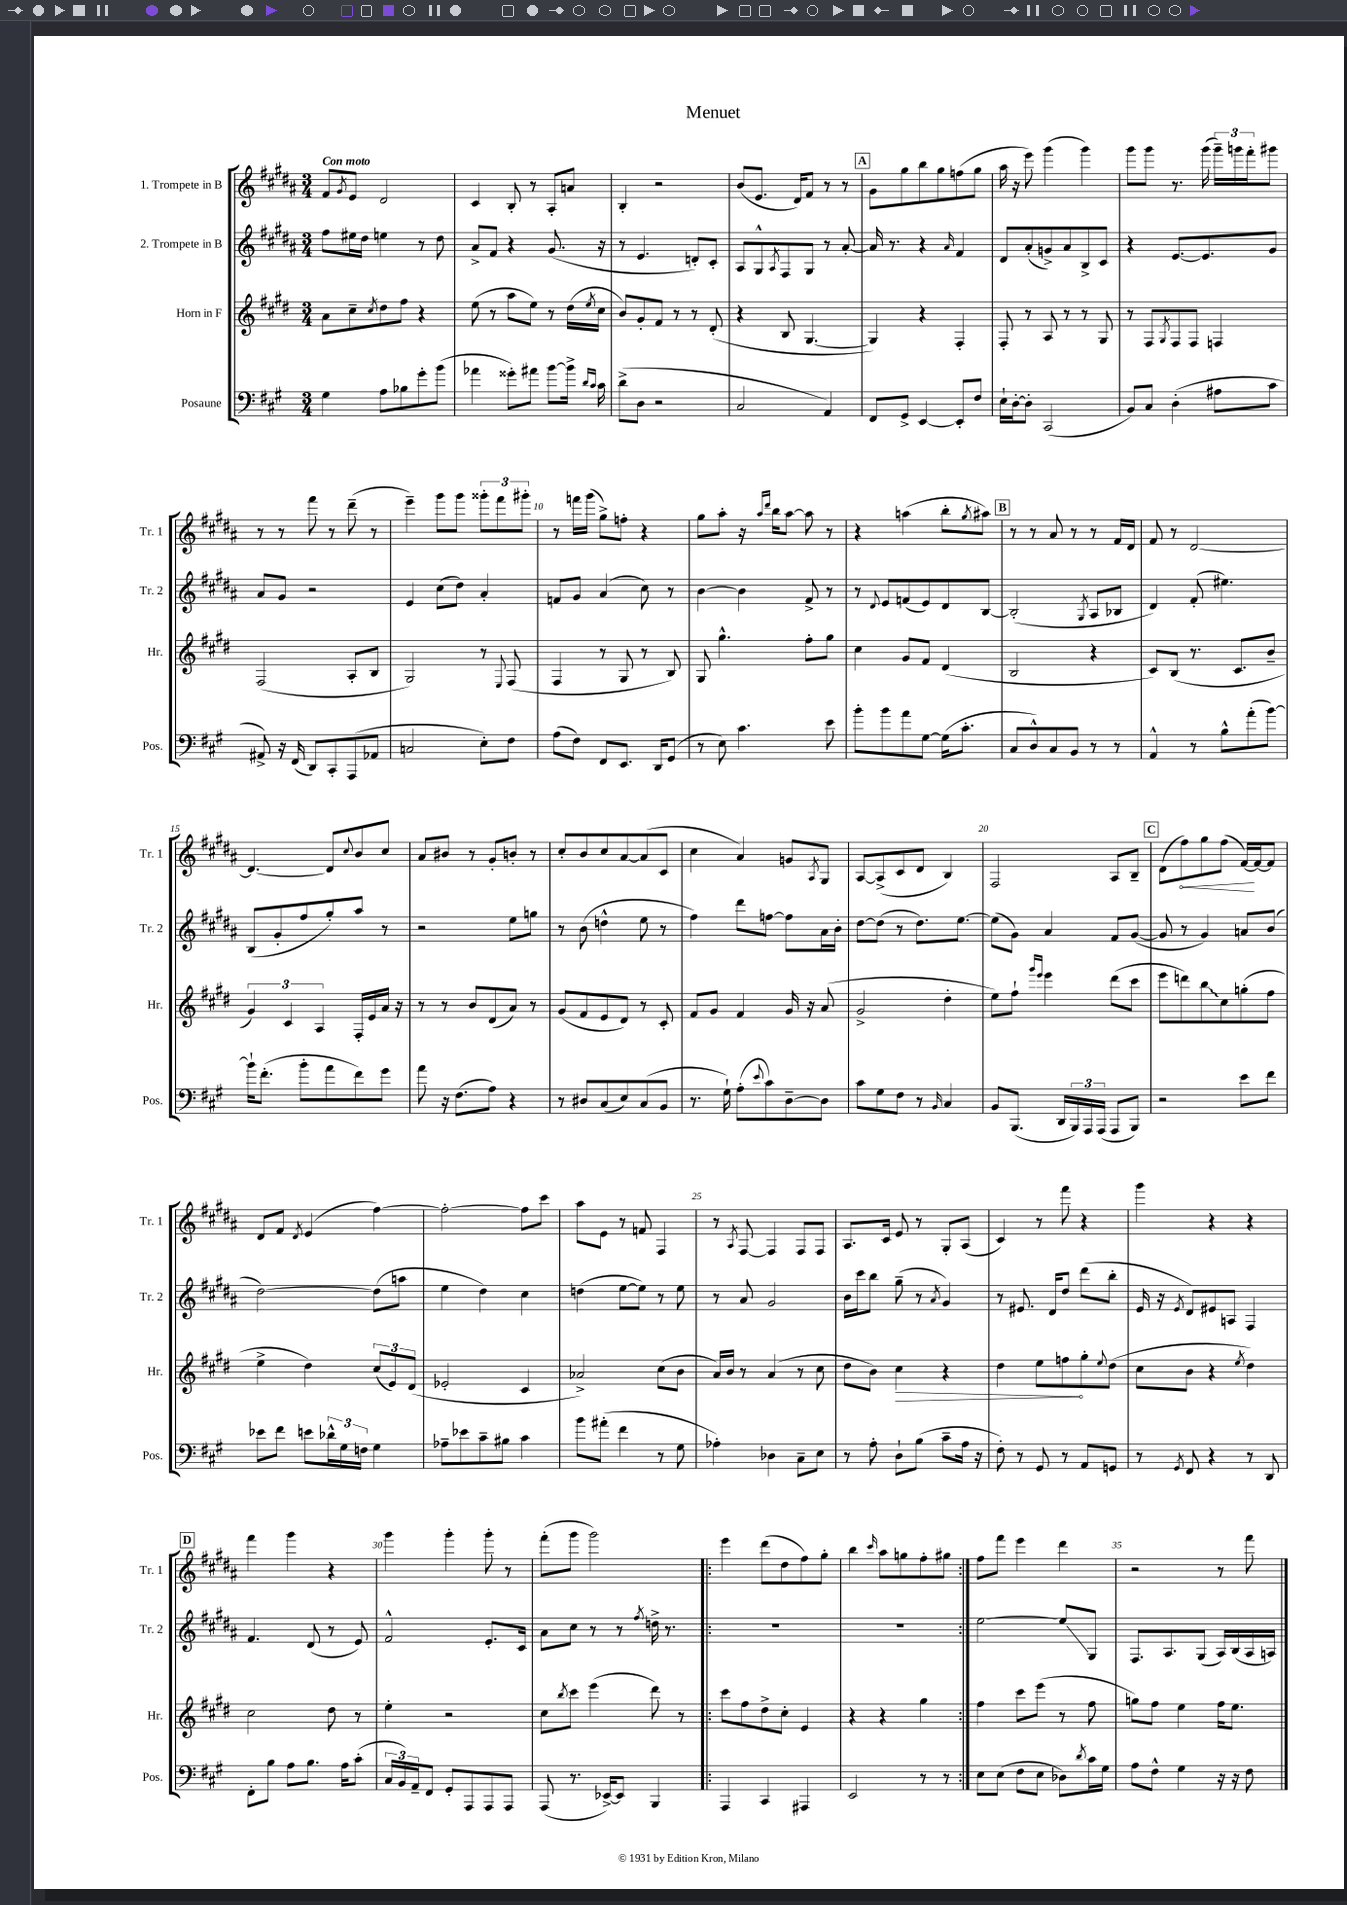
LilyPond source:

\header { title = "Menuet" }
<<
\new StaffGroup <<
\new Staff = "s0" \with { instrumentName = "1. Trompete in B" shortInstrumentName = "Tr. 1" } {
    \clef treble \key b \major \numericTimeSignature \time 3/4 \tempo "Con moto"
    fis'8 \acciaccatura { gis'8 } e'8 dis'2 |
    cis'4 b8-. r8 ais8-. a'8 |
    b4-. r2 |
    b'8( e'8. dis'16) fis'8 r8 r8 |
    \mark \markup { \box "A" } gis'8 gis''8 b''8 gis''8 f''8( gis''8 |
    ais''16 r16 e'''8) gis'''4( gis'''4) |
    gis'''8 gis'''8 r8. gis'''16( \tuplet 3/2 { gis'''16--) g'''16 fis'''16-. } gis'''8 |
    r8 r8 fis'''8 r8 dis'''8--( r8 |
    e'''4--) gis'''8 gis'''8 \tuplet 3/2 { gisis'''8-. fis'''8 gis'''8-. } |
    r8 f'''16 gis'''16( gis''8->) f''8-. r4 |
    gis''8 ais''8-. r16 \grace { ais''16 dis'''16 } b''16 ais''8~ ais''8 r8 |
    r4 a''4( b''8-. \acciaccatura { gis''8 } ais''8) |
    \mark \markup { \box "B" } r8 r8 ais'8 r8 r8 fis'16 dis'16 |
    fis'8 r8 dis'2~ |
    dis'4.~ dis'8 \appoggiatura { cis''8 } b'8 cis''8 |
    ais'8 bis'8 r8 gis'8-. b'8-. r8 |
    cis''8-. b'8 cis''8 ais'8~ ais'8( cis'8 |
    cis''4 ais'4) g'8 \acciaccatura { ais8 } gis8 |
    ais8~ ais8->( cis'8 dis'8 b4) |
    fis2 ais8 b8-- |
    \mark \markup { \box "C" } dis'8( \once \override Hairpin.circled-tip = ##t fis''8\<) gis''8 fis''8( fis'16~\!) fis'16~ fis'8 |
    dis'8 fis'8 \acciaccatura { dis'8 } e'4( fis''4~) |
    fis''2~-. fis''8 cis'''8 |
    ais''8 e'8 r8 f'8 fis4 |
    r8 \acciaccatura { ais8 } fis8~ fis4 fis8 fis8 |
    ais8. cis'16 e'8 r8 gis8-. ais8( |
    cis'4) r8 fis'''8 r4 |
    gis'''4 r4 r4 |
    \mark \markup { \box "D" } fis'''4 gis'''4 r4 |
    gis'''4 gis'''4-. gis'''8-. r8 |
    fis'''8-.( gis'''8 gis'''2) |
    \repeat volta 2 { e'''4 dis'''8( dis''8 fis''8) gis''8-. |
    b''4 \grace { cis'''16 } ais''8 g''8 fis''8-. gis''8 | }
    fis''8 fis'''8 e'''4 dis'''4 |
    r2 r8 fis'''8 \bar "|." |
}
\new Staff = "s1" \with { instrumentName = "2. Trompete in B" shortInstrumentName = "Tr. 2" } {
    \clef treble \key b \major \numericTimeSignature \time 3/4
    fis''8 eis''16 dis''16 e''4 r8 dis''8 |
    ais'8-> fis'8 r4 gis'8.( r16 |
    r8 e'4. d'8-.) cis'8-. |
    ais8 gis8-^ \acciaccatura { ais8 } fis8 gis8 r8 ais'8~-. |
    \mark \markup { \box "A" } ais'16 r8. r4 \grace { ais'16 } fis'4 |
    dis'8 ais'8-.( g'8->) ais'8 b8-> cis'8 |
    r4 e'8.~ e'8. gis'8 |
    ais'8 gis'8 r2 |
    e'4 cis''8( dis''8) ais'4-. |
    f'8 gis'8 ais'4( cis''8) r8 |
    b'4~ b'4 fis'8-> r8 |
    r8 \appoggiatura { dis'8 } e'8 f'8( e'8) dis'8 b8~ |
    \mark \markup { \box "B" } b2-.( \acciaccatura { gis8 } ais8 bes8 |
    dis'4) fis'8-.( eis''4.) |
    b8( gis'8-. fis''8 gis''8-.) ais''8 r8 |
    r2 e''8 g''8 |
    r8 b'8( d''4-^ e''8 r8 |
    fis''4) dis'''8 f''8~ f''8 ais'16 b'16-. |
    dis''8~ dis''8( r8 dis''8.) e''8.~ |
    e''8( gis'8) ais'4 fis'8 gis'8~( |
    \mark \markup { \box "C" } gis'8 r8 gis'4) a'8 b'8( |
    dis''2~) dis''8( a''8 |
    e''4 dis''4) cis''4 |
    d''4( e''8~ e''8) r8 e''8 |
    r8 ais'8 gis'2 |
    b'16 cis'''16 b''8 gis''8--( r8 \acciaccatura { ais'8 } gis'4) |
    r8 eis'8. dis'16 dis''8 dis'''8( b''8-. |
    e'16 r16 \acciaccatura { e'8 } dis'8) eis'8 a8 fis4 |
    \mark \markup { \box "D" } fis'4. dis'8( r8 e'8) |
    fis'2-^ e'8.-. cis'16 |
    ais'8 cis''8 r8 r8 \acciaccatura { fis''8 } d''16-> r8. |
    \repeat volta 2 { R2. |
    R2. | }
    e''2~ e''8\glissando gis8 |
    fis8. ais8. gis8( ais16) b16( ais16 a16) \bar "|." |
}
\new Staff = "s2" \with { instrumentName = "Horn in F" shortInstrumentName = "Hr." } {
    \clef treble \key e \major \numericTimeSignature \time 3/4
    a'8 cis''8-- \acciaccatura { cis''8 } dis''8 fis''8 r4 |
    e''8( r8 a''8 e''8) r8 dis''16( \acciaccatura { e''8 } cis''16 |
    b'8) gis'8-. fis'8 r8 r8 dis'8-.( |
    r4 b8 gis4.~ |
    \mark \markup { \box "A" } gis4) r4 fis4-. |
    fis8-. r8 a8 r8 r8 gis8 |
    r8 fis8 \acciaccatura { gis8 } fis8 fis8 f4 |
    fis2( a8-. b8 |
    gis2) r8 \appoggiatura { e8 } fis8( |
    fis4 r8 gis8 r8 b8) |
    gis8 gis''4.-^ fis''8-. gis''8 |
    cis''4 gis'8 fis'8 dis'4( |
    \mark \markup { \box "B" } b2 r4 |
    cis'8) b8( r8. cis'8. b'8-- |
    \tuplet 3/2 { gis'4) cis'4 a4 } fis16-. e'16 a'16 r16 |
    r8 r8 b'8 dis'8( a'8) r8 |
    gis'8( fis'8 e'8 dis'8) r8 cis'8-. |
    fis'8 gis'8 fis'4 gis'16 r16 a'8( |
    gis'2-> dis''4-. |
    e''8) fis''8-! \grace { gis'''16 e'''16 } e'''4 dis'''8( cis'''8 |
    \mark \markup { \box "C" } e'''8 d'''8) \once \override Glissando.style = #'zigzag b''8\glissando cis''8 g''8-.( fis''8 |
    e''4-> dis''4) \tuplet 3/2 { cis''8( e'8) dis'8( } |
    ees'2-. cis'4 |
    aes'2->) cis''8( b'8 |
    a'16) b'16 r8 a'4( r8 cis''8 |
    dis''8 b'8) \once \override Hairpin.circled-tip = ##t cis''4\> r4 |
    dis''4 e''8 f''8\! gis''8-. \appoggiatura { e''8 } dis''8( |
    cis''8 b'8 r4 \acciaccatura { e''8 } dis''4) |
    \mark \markup { \box "D" } cis''2 dis''8 r8 |
    e''4-. r2 |
    cis''8 \acciaccatura { b''8 } cis'''8 e'''4( dis'''8) r8 |
    \repeat volta 2 { cis'''8 fis''8 dis''8-> cis''8-. e'4 |
    r4 r4 gis''4 | }
    fis''4 cis'''8 e'''8( r8 fis''8 |
    g''8) fis''8 e''4 fis''16 e''8. \bar "|." |
}
\new Staff = "s3" \with { instrumentName = "Posaune" shortInstrumentName = "Pos." } {
    \clef bass \key a \major \numericTimeSignature \time 3/4
    gis4 a8 bes8 gis'8-. b'8( |
    aes'4 gisis'8-.) ais'8 b'8~ b'16-> \grace { d'16 cis'16 } cis'16 |
    d'8->( d8 r2 |
    cis2 a,4) |
    \mark \markup { \box "A" } fis,8 gis,8-> e,4~ e,8-. fis8 |
    e16-! d16~-. d8-. cis,2( |
    b,8) cis8 d4-.( ais8 cis'8 |
    ais,8->) r16 fis,16( d,8) cis,8-. a,,8( aes,8 |
    c2 e8-.) fis8 |
    a8( fis8) fis,8 e,8. d,16 gis,8( |
    r8 e8) cis'4. e'8 |
    b'8-. b'8 a'8 gis8~ gis16( cis'8.-. |
    \mark \markup { \box "B" } cis8 d8-^) cis8 b,8 r8 r8 |
    a,4-^ r8 b8-^ a'8-.( b'8~) |
    b'16-! fis'8.-.( b'8-. a'8 fis'8) gis'8 |
    a'8 r16 fis8.( a8) r4 |
    r8 dis8 cis8( e8) cis8( b,8 |
    r8. gis16-!) a8-.( \appoggiatura { e'8 } cis'8) d8~-- d8 |
    cis'8 gis8 fis8 r8 \grace { b,16 } cis4 |
    b,8 b,,8.( d,16 \tuplet 3/2 { b,,16) a,,16 a,,16( } a,,8 b,,8) |
    \mark \markup { \box "C" } r2 e'8 fis'8 |
    ees'8 fis'8 e'8 \tuplet 3/2 { des'16-^ gis16 f16 } gis4 |
    aes8-- ees'8 cis'8-- bis8 cis'4 |
    b'8 ais'8-.( fis'4 r8 gis8 |
    aes4-.) des4 cis8-- e8 |
    r8 a8-. d8-! b8( cis'8-- a16 r16 |
    fis8-.) r8 gis,8 r8 a,8 g,8 |
    r8 \acciaccatura { gis,8 } fis,8 r4 r8 d,8 |
    \mark \markup { \box "D" } fis,8-. b8 a8 b8. a16 cis'8-.( |
    \tuplet 3/2 { cis16 b,16) a,16-- } fis,8 gis,8-. a,,8 a,,8 a,,8 |
    a,,8( r8. ees,16~->) ees,8 b,,4 |
    \repeat volta 2 { a,,4 cis,4 ais,,4 |
    e,2 r8 r8 | }
    e8 e8( fis8 e8 des8) \acciaccatura { d'8 } cis'16 gis16 |
    a8 fis8-^ gis4 r16 r16 fis8 \bar "|." |
}
>>
>>
\layout { \context { \Score \override BarNumber.break-visibility = ##(#f #t #t) barNumberVisibility = #(every-nth-bar-number-visible 5) } }
